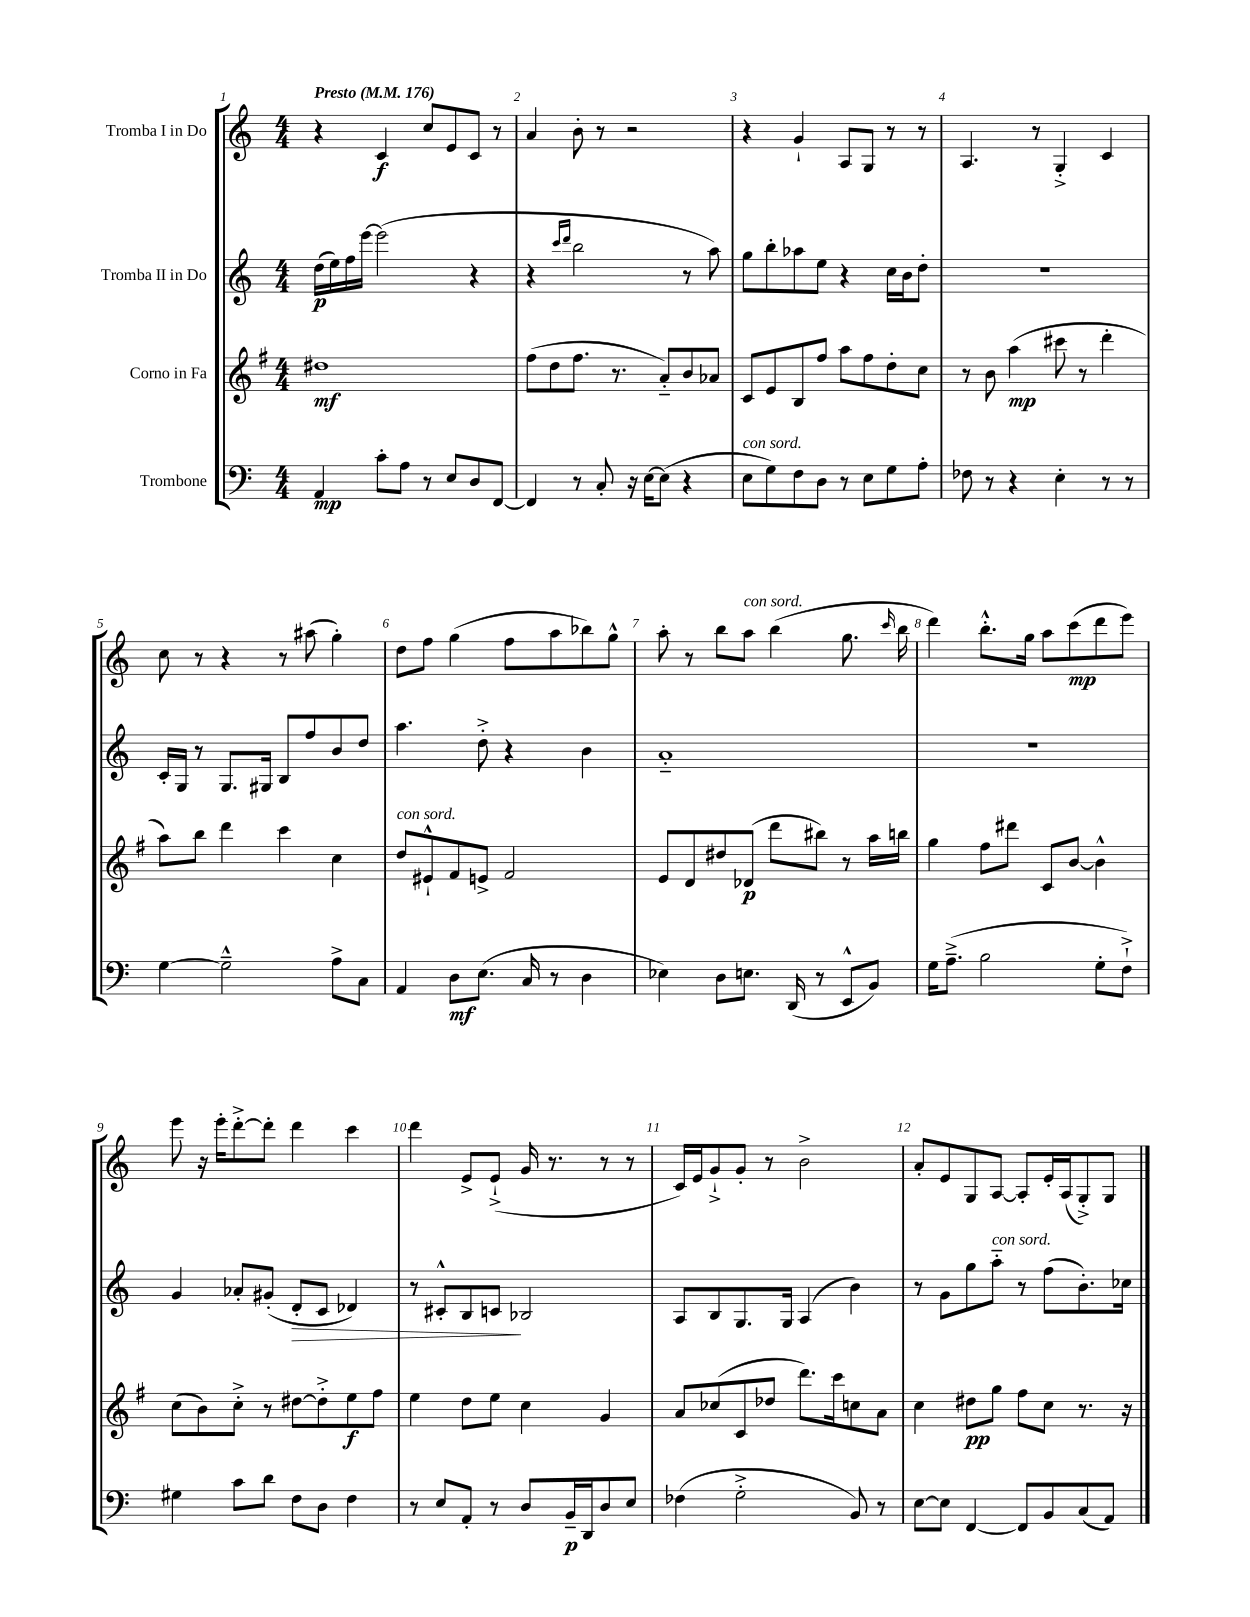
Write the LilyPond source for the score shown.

<<
\new StaffGroup <<
\new Staff = "s0" \with { instrumentName = "Tromba I in Do" } {
    \clef treble \key c \major \numericTimeSignature \time 4/4 \tempo "Presto" 4 = 176
    \autoBeamOff r4 c'4\f c''8[ e'8 c'8] r8 |
    a'4 b'8-. r8 r2 |
    r4 g'4-! a8[ g8] r8 r8 |
    a4. r8 g4-.-> c'4 |
    c''8 r8 r4 r8 ais''8( g''4-.) |
    d''8[ f''8] g''4( f''8[ a''8 bes''8) g''8]-^ |
    a''8-. r8 b''8[ a''8]^\markup { \italic "con sord." } b''4( g''8. \grace { c'''16 } b''16 |
    d'''4) b''8.[-.-^ g''16] a''8[ c'''8\mp( d'''8 e'''8]) |
    e'''8 r16 e'''16[-. d'''8~-.-> d'''8]-. d'''4 c'''4 |
    d'''4 e'8[-> e'8]-!->( g'16 r8. r8 r8 |
    c'16[) e'16 g'8-!-> g'8]-. r8 b'2-> |
    a'8[-. e'8 g8 a8]~ a8[-. e'16-. a16( g8-.->) g8] \bar "|." |
}
\new Staff = "s1" \with { instrumentName = "Tromba II in Do" } {
    \clef treble \key c \major \numericTimeSignature \time 4/4
    \autoBeamOff d''16[\p( e''16) f''16 e'''16]~ e'''2( r4 |
    r4 \grace { c'''16[ d'''16] } b''2 r8 a''8) |
    g''8[ b''8-. aes''8 e''8] r4 c''16[ b'16 d''8]-. |
    r1 |
    c'16[-. g16] r8 g8.[ gis16] b8[ f''8 b'8 d''8] |
    a''4. d''8-.-> r4 b'4 |
    a'1-_ |
    R1 |
    g'4 aes'8[-. gis'8]-.( d'8[-.\> c'8] des'4) |
    r8 cis'8[-.-^ b8 c'8]\! bes2 |
    a8[ b8 g8. g16] a4( b'4) |
    r8 g'8[ g''8 a''8]-_^\markup { \italic "con sord." } r8 f''8[( b'8.-.) ces''16] \bar "|." |
}
\new Staff = "s2" \with { instrumentName = "Corno in Fa" } {
    \clef treble \key g \major \numericTimeSignature \time 4/4
    \autoBeamOff dis''1\mf |
    fis''8[( d''8 fis''8.] r8. a'8[-_) b'8 aes'8] |
    c'8[ e'8 b8 fis''8] a''8[ fis''8 d''8-. c''8] |
    r8 b'8 a''4\mp( cis'''8 r8 d'''4-. |
    a''8[) b''8] d'''4 c'''4 c''4 |
    d''8[^\markup { \italic "con sord." } eis'8-!-^ fis'8 e'8]-> fis'2 |
    e'8[ d'8 dis''8 des'8]\p( d'''8[ bis''8]) r8 a''16[ b''16] |
    g''4 fis''8[ dis'''8] c'8[ b'8]~ b'4-^ |
    c''8[( b'8) c''8]-.-> r8 dis''8[~ dis''8-.-> e''8\f fis''8] |
    e''4 d''8[ e''8] c''4 g'4 |
    a'8[ ces''8( c'8 des''8] d'''8.[) c'''16 c''8 a'8] |
    c''4 dis''8[\pp g''8] fis''8[ c''8] r8. r16 \bar "|." |
}
\new Staff = "s3" \with { instrumentName = "Trombone" } {
    \clef bass \key c \major \numericTimeSignature \time 4/4
    \autoBeamOff a,4\mp c'8[-. a8] r8 e8[ d8 f,8]~ |
    f,4 r8 c8-. r16 e16[~ e8]( r4 |
    e8[^\markup { \italic "con sord." } g8) f8 d8] r8 e8[ g8 a8]-. |
    fes8 r8 r4 e4-. r8 r8 |
    g4~ g2---^ a8[-> c8] |
    a,4 d8[\mf e8.]( c16 r8 d4 |
    ees4) d8[ e8.] d,16( r8 e,8[-^ b,8]) |
    g16[ a8.]--->( b2 g8[-. f8]-!->) |
    gis4 c'8[ d'8] f8[ d8] f4 |
    r8 e8[ a,8]-. r8 d8[ b,16--\p d,16 d8 e8] |
    fes4( g2-.-> b,8) r8 |
    e8[~ e8] f,4~ f,8[ b,8 c8( a,8]) \bar "|." |
}
>>
>>
\layout { \context { \Score \override BarNumber.break-visibility = ##(#f #t #t) barNumberVisibility = #all-bar-numbers-visible } }
